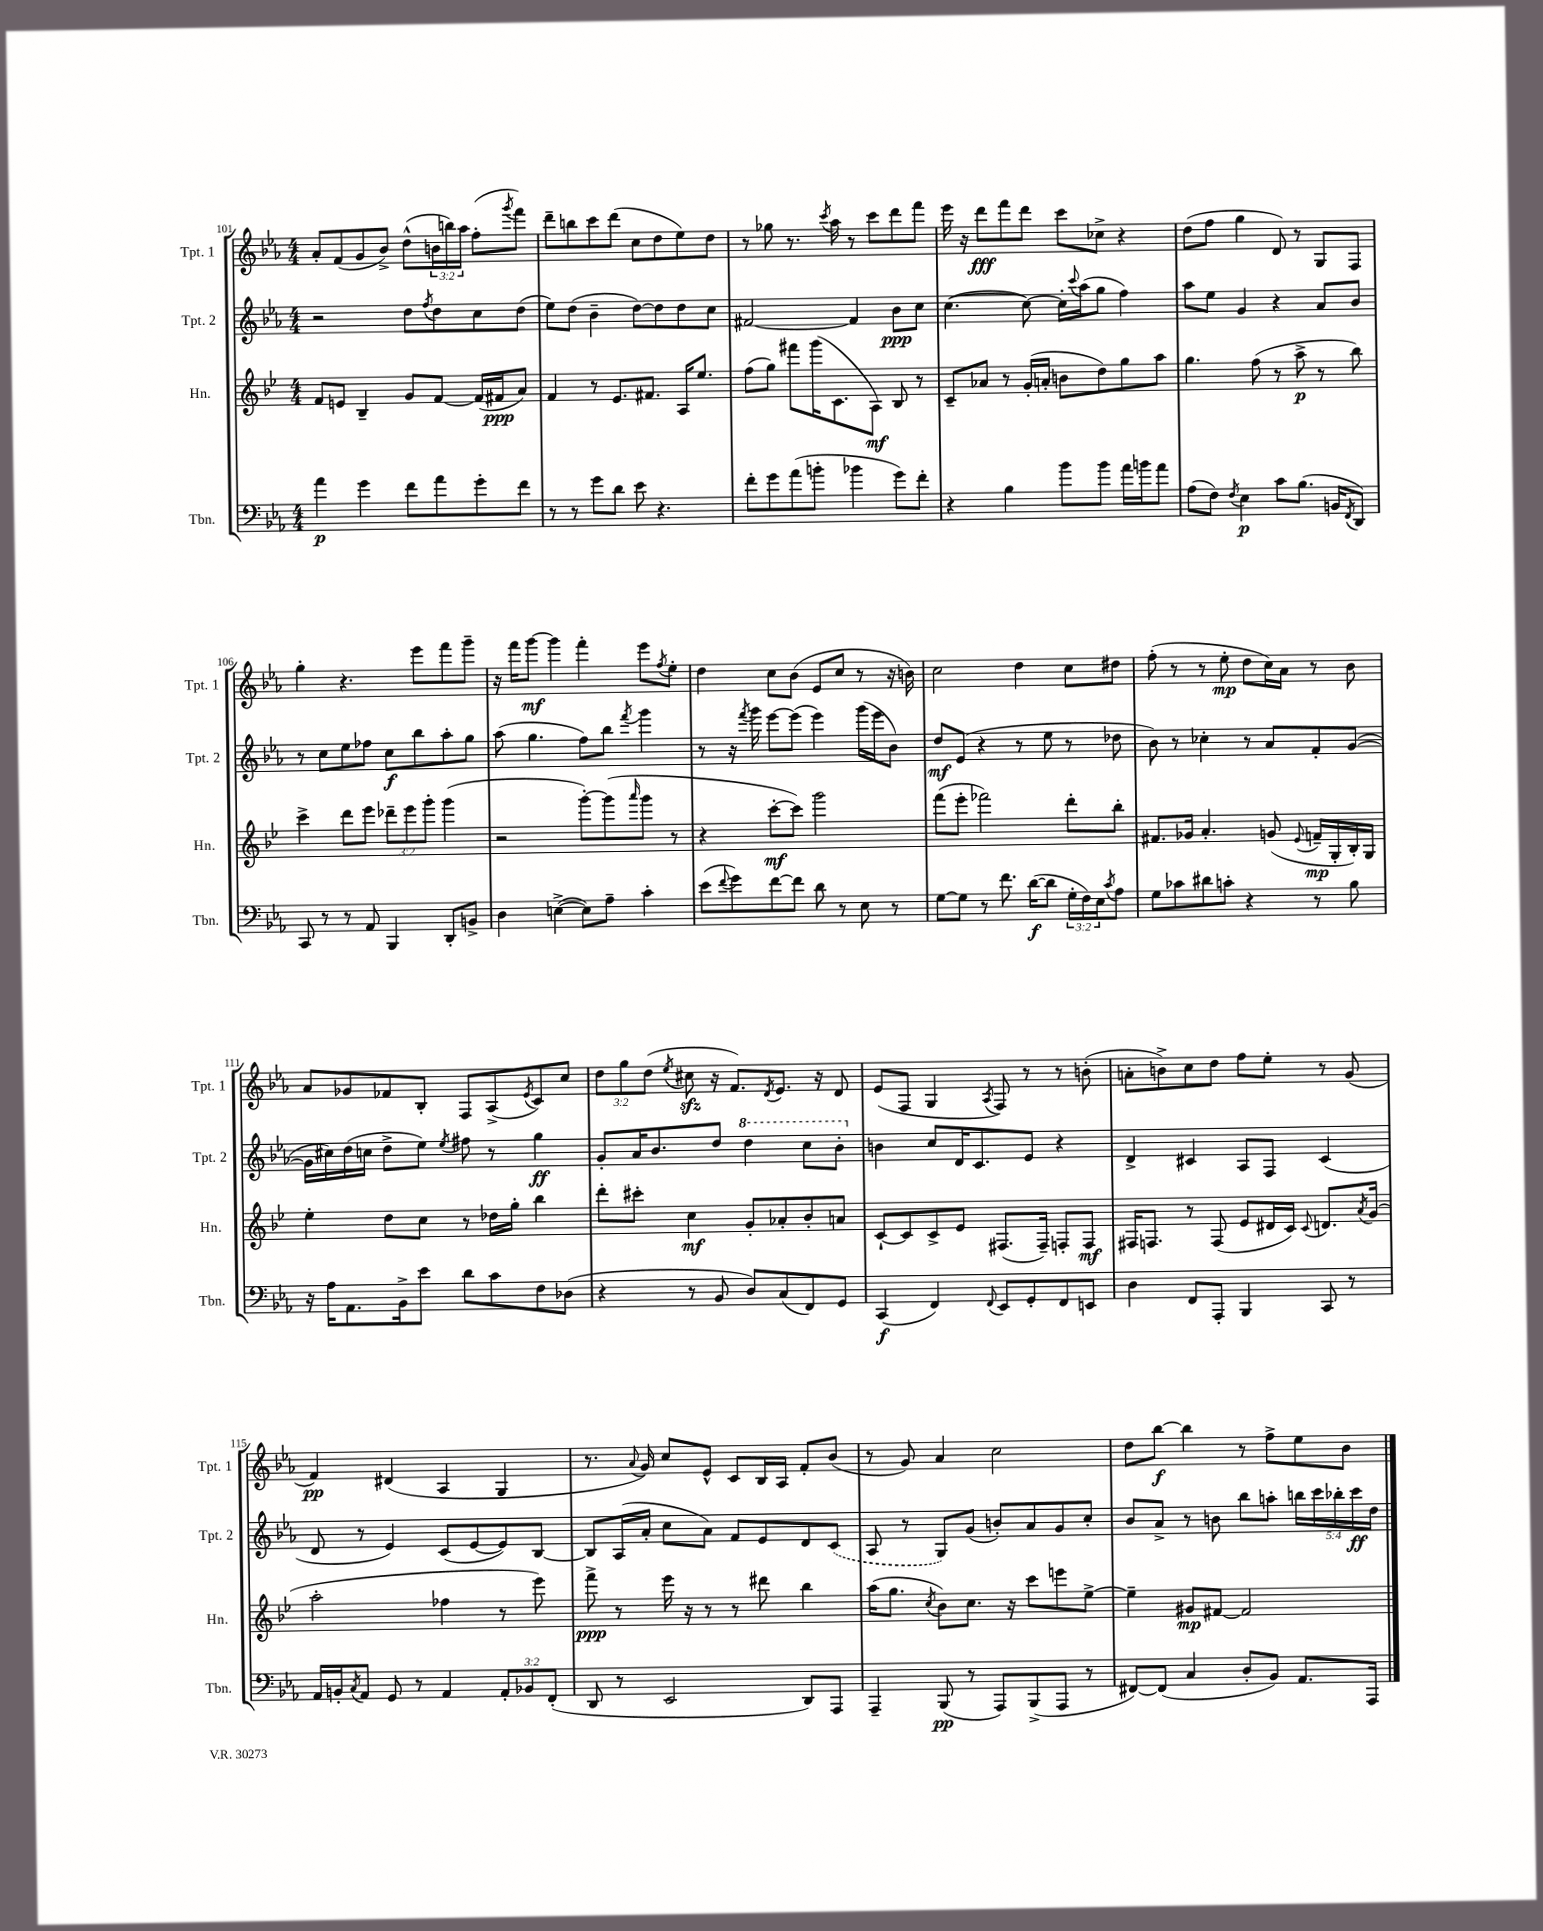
<<
\new StaffGroup <<
\new Staff = "s0" \with { instrumentName = "Tpt. 1" shortInstrumentName = "Tpt. 1" } {
    \clef treble \key ees \major \numericTimeSignature \time 4/4 \override Staff.TupletNumber.text = #tuplet-number::calc-fraction-text
    aes'8-. f'8( g'8 bes'8->) d''8-^( \tuplet 3/2 { b'16 b''16) aes''16 } f''8-.( \acciaccatura { g'''8 } f'''8) |
    d'''8-- b''8 c'''8 d'''8( c''8 d''8 ees''8) d''8 |
    r8 ges''8 r8. \acciaccatura { c'''8 } aes''16 r8 c'''8 d'''8 f'''8 |
    ees'''16 r16 d'''8\fff f'''8 d'''8 c'''8 ces''8-> r4 |
    d''8( f''8 g''4 d'8) r8 g8 f8 |
    g''4-. r4. ees'''8 f'''8 g'''8-- |
    r16 f'''16 g'''8~\mf g'''4 f'''4-. ees'''8 \acciaccatura { f''8 } ees''8-. |
    d''4 c''8 bes'8( ees'8 c''8 r8 r16 b'16) |
    c''2 d''4 c''8 dis''8 |
    f''8-.( r8 r8 ees''8-.\mp d''8 c''16) aes'16 r8 bes'8 |
    aes'8 ges'8 fes'8 bes8-. f8 aes8->( \acciaccatura { ees'8 } c'8) c''8 |
    \tuplet 3/2 { d''8 g''8 d''8( } \acciaccatura { ees''8 } cis''8\sfz r16 f'8.) \acciaccatura { d'8 } ees'8. r16 d'8 |
    ees'8( f8 g4 \acciaccatura { aes8 } f8) r8 r8 b'8-.( |
    a'8-. b'8->) c''8 d''8 f''8 ees''8-. r8 g'8( |
    f'4\pp) dis'4( aes4 g4 |
    r8. \appoggiatura { aes'8 } g'16) c''8 ees'8-^ c'8 bes16 aes16 f'8-. bes'8( |
    r8 g'8) aes'4 c''2 |
    d''8 bes''8~\f bes''4 r8 f''8-> ees''8 bes'8 \bar "|." |
}
\new Staff = "s1" \with { instrumentName = "Tpt. 2" shortInstrumentName = "Tpt. 2" } {
    \clef treble \key ees \major \numericTimeSignature \time 4/4 \override Staff.TupletNumber.text = #tuplet-number::calc-fraction-text
    r2 d''8 \acciaccatura { f''8 } d''8 c''8 d''8( |
    ees''8) d''8( bes'4-- d''8~) d''8 d''8 c''8 |
    fis'2~ fis'4 bes'8\ppp c''8 |
    c''4.~( c''8~) c''16-. \appoggiatura { c'''8 } aes''16( g''8 f''4) |
    aes''8 ees''8 g'4 r4 aes'8 bes'8 |
    r8 c''8 ees''8 fes''8 c''8\f bes''8 aes''8-. g''8 |
    aes''8( g''4. f''8) bes''8 \acciaccatura { f'''8 } g'''4 |
    r8 r16 \acciaccatura { f'''8 } g'''16 ees'''8~ ees'''8( ees'''4) g'''16( ees'''16 bes'8) |
    d''8\mf ees'8( r4 r8 ees''8 r8 des''8 |
    bes'8) r8 ces''4-. r8 aes'8 f'8-. g'8~( |
    g'16 cis''16) d''16( c''16 d''8-> ees''8) \acciaccatura { ees''8 } fis''8 r8 g''4\ff |
    g'8-. aes'16 bes'8. d''8 \ottava #1 d'''4 c'''8 bes''8-. \ottava #0 |
    b'4 c''8 d'16 c'8. ees'8 r4 |
    d'4-> cis'4 aes8 f8 cis'4( |
    d'8 r8 ees'4) c'8( ees'8~ ees'8) bes8~ |
    bes8 aes16( aes'16-. c''8 aes'8) f'8 ees'8 d'8 \once \slurDashed c'8( |
    aes8 r8 g8) g'8( b'8-.) aes'8 g'8 c''8-. |
    bes'8 aes'8-> r8 b'8 bes''8 a''8-. \tuplet 5/4 { b''16 c'''16 bes''16-. c'''16\ff d''16 } \bar "|." |
}
\new Staff = "s2" \with { instrumentName = "Hn." shortInstrumentName = "Hn." } {
    \clef treble \key bes \major \numericTimeSignature \time 4/4 \override Staff.TupletNumber.text = #tuplet-number::calc-fraction-text
    f'8 e'8 bes4-- g'8 f'8~ f'16( fis'16\ppp a'8) |
    f'4 r8 ees'8. fis'8. a16 ees''8. |
    f''8( g''8) fis'''8 g'''16( c'8. a8\mf) bes8 r8 |
    c'8-- aes'8 r8 g'16-.( a'16-. b'8 d''8) g''8 a''8 |
    g''4. f''8( r8 a''8->\p r8 bes''8) |
    c'''4-> d'''8 ees'''8 \tuplet 3/2 { des'''8-- ees'''8 g'''8-. } g'''4( |
    r2 g'''8~-.) g'''8( \grace { a'''16 } g'''8 r8 |
    r4 c'''8~-.\mf c'''8) g'''2 |
    f'''8( ees'''8-. fes'''2) d'''8-. bes''8-. |
    fis'8. ges'16 a'4.-. g'8( \appoggiatura { ees'8 } f'16--\mp g16-. bes16-.) g16 |
    ees''4-. d''8 c''8 r8 des''16 g''16-. bes''4 |
    d'''8-. cis'''8-. c''4\mf g'8-. aes'8-. bes'8-. a'8 |
    c'8~-! c'8 c'8-> ees'8 fis8.( fis16--) f8-. f8\mf |
    fis16 f8. r8 f8( ees'8 dis'16 c'16) \appoggiatura { c'8 } d'8. \acciaccatura { a'8 } g'16( |
    a''2-. fes''4 r8 ees'''8) |
    f'''8->\ppp r8 ees'''16 r16 r8 r8 dis'''8 bes''4 |
    a''16( g''8. \acciaccatura { c''8 } bes'8) c''8. r16 c'''8 e'''8 ees''8~-> |
    ees''4-- gis'8\mp fis'8~ fis'2 \bar "|." |
}
\new Staff = "s3" \with { instrumentName = "Tbn." shortInstrumentName = "Tbn." } {
    \clef bass \key ees \major \numericTimeSignature \time 4/4 \override Staff.TupletNumber.text = #tuplet-number::calc-fraction-text
    aes'4\p g'4 f'8 aes'8 g'8-. f'8 |
    r8 r8 g'8 d'8 ees'8 r4. |
    f'8-. g'8 aes'8( b'8-. bes'4 g'8) f'8-. |
    r4 bes4 bes'8 bes'8 aes'16 b'16 aes'8 |
    aes8( f8) \acciaccatura { f8 } ees4\p c'8 bes8.( b,16 \acciaccatura { f,8 } d,8) |
    c,8 r8 r8 aes,8 bes,,4 d,8-. b,8-> |
    d4 e4~->( e8) aes8-- c'4-. |
    ees'8( \appoggiatura { f'8 } g'8) f'8~ f'8 d'8 r8 ees8 r8 |
    g8~ g8 r8 f'8. d'16~\f( d'8 \tuplet 3/2 { g16-. f16) ees16 } \acciaccatura { c'8 } aes8 |
    g8 ces'8 dis'8 c'8-. r4 r8 bes8 |
    r16 aes16 aes,8. bes,16-> ees'8 d'8 c'8 f8 des8( |
    r4 r8 bes,8 d8) c8( f,8) g,8 |
    c,4\f( f,4) \appoggiatura { f,8 } ees,8 g,8-. f,8 e,8 |
    d4 f,8 aes,,8-. bes,,4 c,8 r8 |
    aes,16 b,16-. \acciaccatura { c8 } aes,8 g,8 r8 aes,4 \tuplet 3/2 { aes,8-. bes,8 f,8-.( } |
    d,8 r8 ees,2 d,8) aes,,8 |
    aes,,4-- bes,,8\pp( r8 aes,,8) bes,,8->( aes,,8 r8 |
    fis,8~) fis,8( c4 d8-. bes,8) aes,8. aes,,16 \bar "|." |
}
>>
>>
\layout { \context { \Score currentBarNumber = #101 } }
